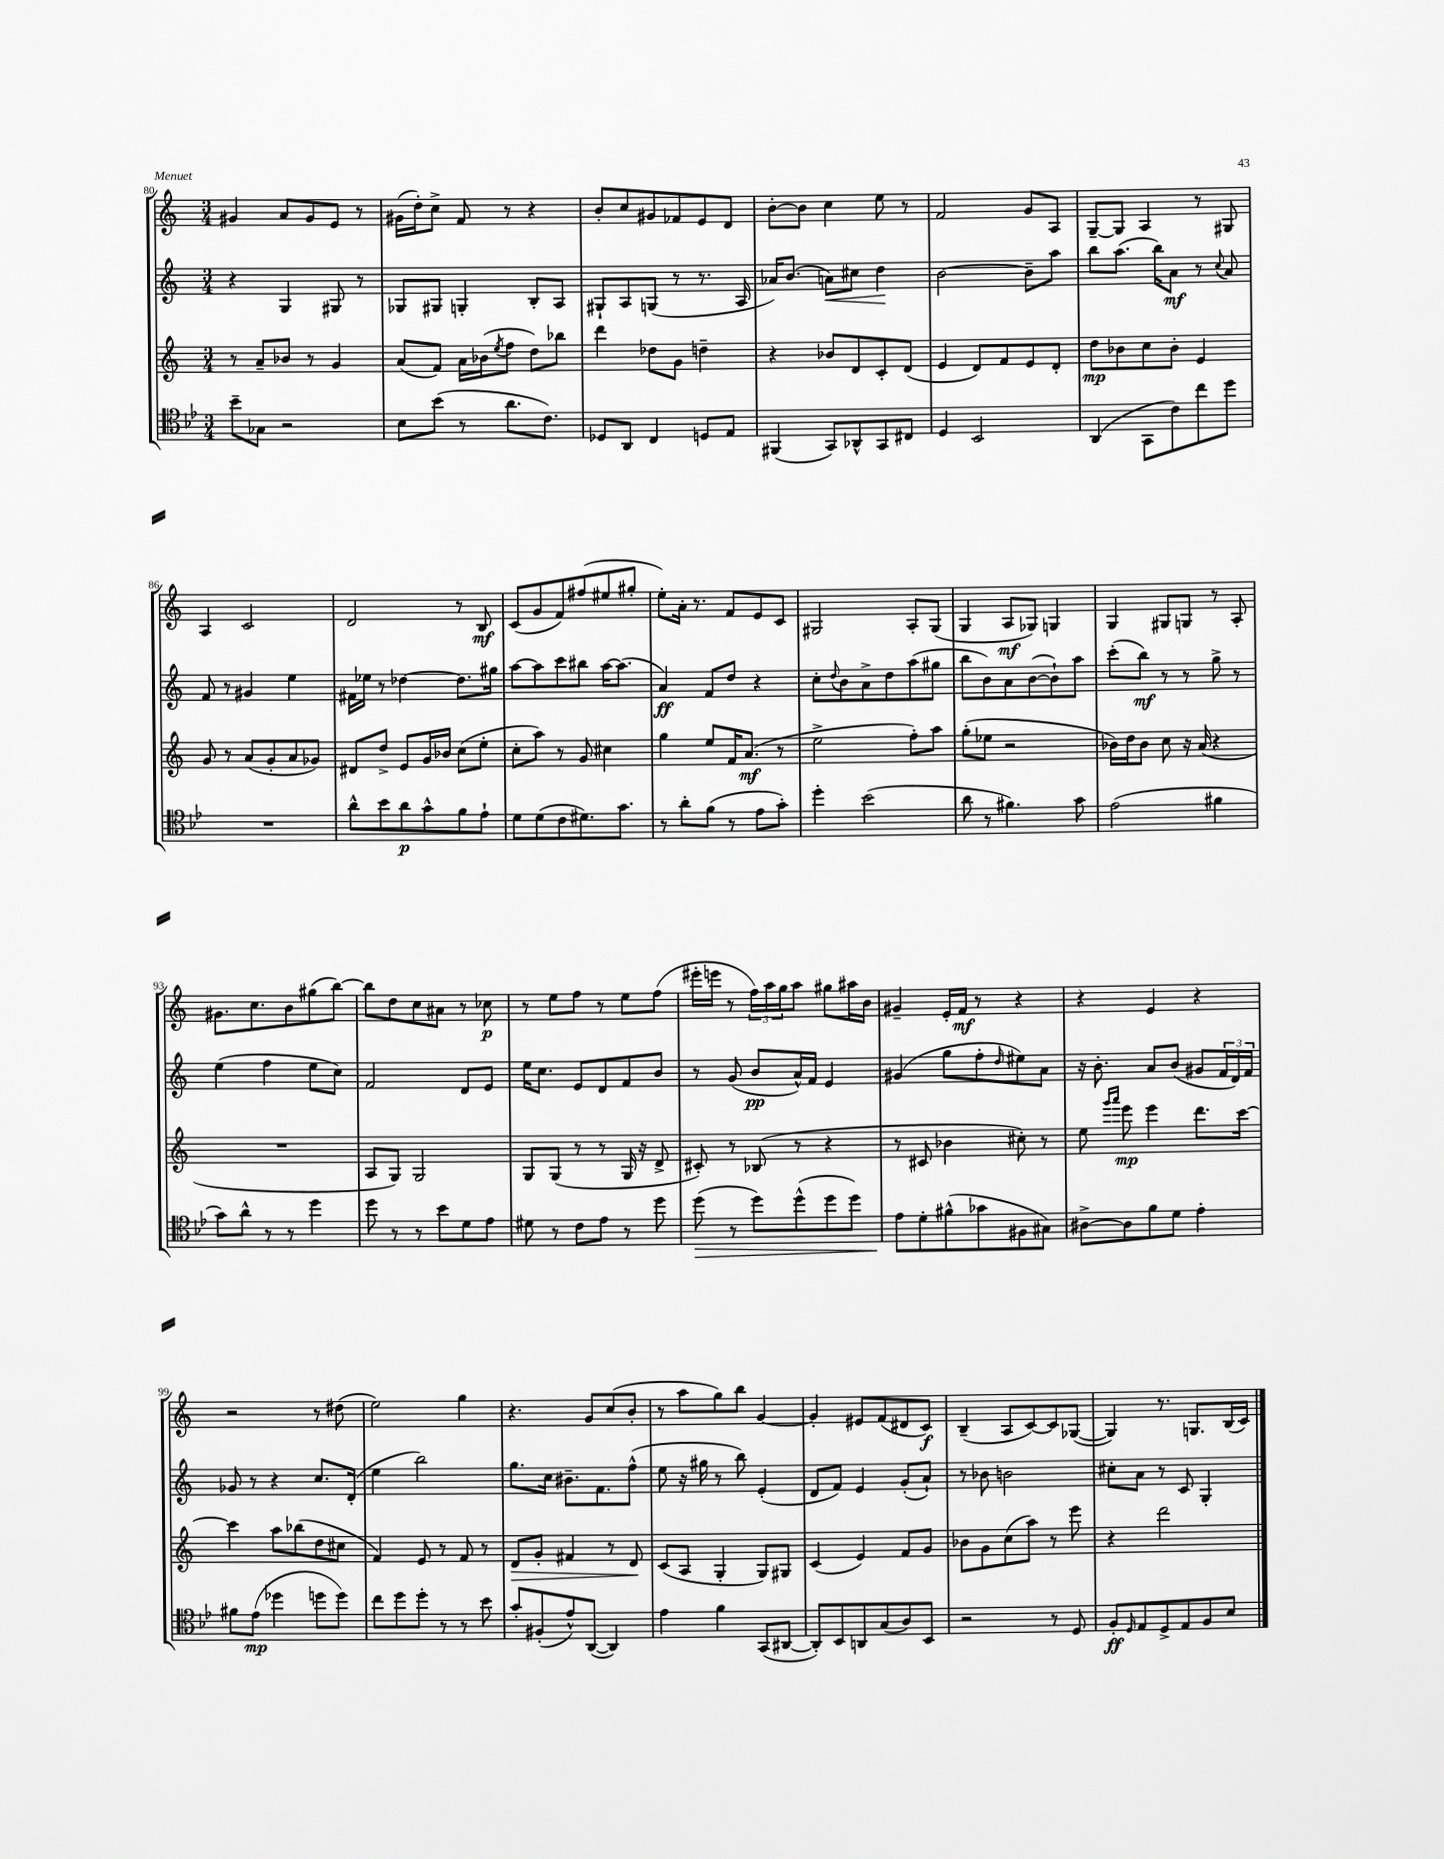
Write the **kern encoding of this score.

**kern	**dynam	**kern	**dynam	**kern	**dynam	**kern	**dynam
*part4	*part4	*part3	*part3	*part2	*part2	*part1	*part1
*staff4	*staff4	*staff3	*staff3	*staff2	*staff2	*staff1	*staff1
*clefC4	*	*clefG2	*	*clefG2	*	*clefG2	*
*k[b-e-]	*	*k[]	*	*k[]	*	*k[]	*
*M3/4	*	*M3/4	*	*M3/4	*	*M3/4	*
=80	=80	=80	=80	=80	=80	=80	=80
8b-~\L	.	8r	.	4r	.	4g#X/	.
8G-X\J	.	8a~/L	.	.	.	.	.
2r	.	8b-X/J	.	4G/	.	8a/L	.
.	.	8r	.	.	.	8g#/	.
.	.	4g/	.	8G#X/	.	8e/J	.
.	.	.	.	8r	.	8r	.
=81	=81	=81	=81	=81	=81	=81	=81
8B-\L	.	(8a/L	.	8G-X/L	.	(16g#X\LL	.
.	.	.	.	.	.	16dd'\J)	.
(8b-\J	.	8f/J)	.	8G#X/J	.	8cc^\J	.
8r	.	16a\LL	.	4Gn'/	.	8f/	.
.	.	(16b-X\J	.	.	.	.	.
.	.	8qee/	.	.	.	.	.
8.a\L	.	8ff\J	.	.	.	8r	.
.	.	8dd\L)	.	8B'/L	.	4r	.
8.c\J)	.	.	.	.	.	.	.
.	.	8bb-X\J	.	8A/J	.	.	.
=82	=82	=82	=82	=82	=82	=82	=82
8D-X/L	.	4ddd\	.	8G#X`/L	.	8b'/L	.
8AA/J	.	.	.	8A/	.	8cc/	.
4C/	.	8dd-X\L	.	(8Gn/J	.	8g#X/	.
.	.	8g\J	.	8r	.	8f-X/	.
8Dn/L	.	4ddn~\	.	8.r	.	8e/	.
8E-/J	.	.	.	.	.	8d/J	.
.	.	.	.	16A/	.	.	.
=83	=83	=83	=83	=83	=83	=83	=83
(4FF#X/	.	4r	.	16a-X/KL)	.	[8b'\L	.
.	.	.	.	(8.b/J	.	.	.
.	.	.	.	.	.	8b\J]	.
!	!	!	!	!	!LO:HP:b	!	!
8GG/L)	.	8b-X/L	.	8an\L)	<	4cc\	.
8AA-X^^/	.	8d/	.	8cc#X\J	.	.	.
8GG/	.	8c'/	.	4dd\	.	8ee\	.
8C#X/J	.	(8d/J	.	.	.	8r	.
.	.	.	.	.	[	.	.
=84	=84	=84	=84	=84	=84	=84	=84
4D/	.	4e/	.	[2b\	.	2f/	.
2BB-/	.	8d/L)	.	.	.	.	.
.	.	8f/	.	.	.	.	.
.	.	8e/	.	8b~\L]	.	8g/L	.
.	.	8d'/J	.	8aa\J	.	8A/J	.
=85	=85	=85	=85	=85	=85	=85	=85
(4AA/	.	8dd\L	mp	8bb\L	.	[8G~/L	.
.	.	8b-X\	.	(8.aa\J	.	8G/J]	.
8GG\L	.	8cc\	.	.	.	4A/	.
.	.	.	.	16bb\KL)	.	.	.
8c\)	.	8b-'\J	.	8a\J	mf	.	.
8cc\	.	4e/	.	8r	.	8r	.
.	.	.	.	8qqcc/	.	.	.
8dd\J	.	.	.	8a/	.	8G#X/	.
!!LO:LB:g=z
=86	=86	=86	=86	=86	=86	=86	=86
2.r	.	8g/	.	8f/	.	4A/	.
.	.	8r	.	8r	.	.	.
.	.	(8a/L	.	4g#X/	.	2c/	.
.	.	8g'/	.	.	.	.	.
.	.	8a/	.	4ee\	.	.	.
.	.	8g-X/J)	.	.	.	.	.
=87	=87	=87	=87	=87	=87	=87	=87
8a^^\L	.	8d#X/L	.	16f#X\LL	.	2d/	.
.	.	.	.	16ee-X\JJ	.	.	.
8b-\	.	8dd^/J	.	8r	.	.	.
8a\	p	8e/L	.	[4dd-X\	.	.	.
8g^^\	.	16g/L	.	.	.	.	.
.	.	16b-X/JJ	.	.	.	.	.
8f\	.	(8cc\L	.	8.dd-\L]	.	8r	.
8e-`\J	.	8ee'\J	.	.	.	8B/	mf
.	.	.	.	16gg#X\Jk	.	.	.
=88	=88	=88	=88	=88	=88	=88	=88
8d\L	.	8cc'\L	.	[8aa\L	.	(8c/L	.
(8d\	.	8aa\J)	.	8aa\]	.	8g/	.
8c\	.	8r	.	8ccc\	.	8f/)	.
8.d#X\)	.	8g/	.	8bb#X\J	.	(8ff#X/	.
.	.	4cc#X\	.	[16aa\KL	.	8ee#X/	.
8.g\J	.	.	.	(8.aa\J]	.	.	.
.	.	.	.	.	.	8gg#X'/J	.
=89	=89	=89	=89	=89	=89	=89	=89
8r	.	4gg\	.	4a/)	ff	8ee'\L)	.
8a'\L	.	.	.	.	.	16a'\Jk	.
.	.	.	.	.	.	8.r	.
(8f\J	.	8ee/L	.	8f/L	.	.	.
8r	.	16f/K	.	8dd/J	.	8f/L	.
.	.	(8.a/J	mf	.	.	.	.
8e-\L	.	.	.	4r	.	8e/	.
8g'\J)	.	8r	.	.	.	8c/J	.
=90	=90	=90	=90	=90	=90	=90	=90
4dd'\	.	2ee^\	.	8cc'\L	.	2G#X/	.
.	.	.	.	8qqdd/	.	.	.
.	.	.	.	8b\	.	.	.
(2b-\	.	.	.	8a^\	.	.	.
.	.	.	.	8dd\	.	.	.
.	.	8ff'\L)	.	(8aa\	.	8A'/L	.
.	.	8aa\J	.	8gg#X\J	.	(8G#/J	.
=91	=91	=91	=91	=91	=91	=91	=91
8a\	.	(8gg'\L	.	8bb\L	.	4G/	.
8r	.	8ee-X\J	.	8b\)	.	.	.
4.f#X\)	.	2r	.	8a\	.	8A/L	mf
.	.	.	.	([8b\	.	8G-X/J)	.
.	.	.	.	8b`\])	.	4Gn/	.
8g\	.	.	.	8aa\J	.	.	.
=92	=92	=92	=92	=92	=92	=92	=92
(2e-\	.	16b-X\LL)	.	(8ccc'\L	.	4G/	.
.	.	16dd\J	.	.	.	.	.
.	.	8b-\J	.	8bb\J)	mf	.	.
.	.	8cc\	.	8r	.	8G#X/L	.
.	.	16r	.	8r	.	8Gn/J	.
.	.	(16a/	.	.	.	.	.
4f#X\	.	4r	.	8gg^\	.	8r	.
.	.	.	.	8r	.	8A'/	.
!!LO:LB:g=z
=93	=93	=93	=93	=93	=93	=93	=93
8g\L)	.	2.r	.	(4ee\	.	8.g#X\L	.
8a^^\J	.	.	.	.	.	.	.
.	.	.	.	.	.	8.cc\	.
8r	.	.	.	4ff\	.	.	.
8r	.	.	.	.	.	8b\	.
4dd\	.	.	.	8ee\L	.	(8gg#X\	.
.	.	.	.	8cc\J)	.	[8bb\J)	.
=94	=94	=94	=94	=94	=94	=94	=94
8dd\	.	8A/L	.	2f/	.	8bb\L]	.
8r	.	8G/J)	.	.	.	8dd\	.
8r	.	2G/	.	.	.	8cc\	.
8b-\L	.	.	.	.	.	8a#X\J	.
8d\	.	.	.	8d/L	.	8r	.
8e-\J	.	.	.	8e/J	.	8cc-X\	p
=95	=95	=95	=95	=95	=95	=95	=95
8d#X\	.	8G/L	.	16ee\KL	.	8r	.
.	.	.	.	8.cc\J	.	.	.
8r	.	(8G/J	.	.	.	8ee\L	.
8c\L	.	8r	.	8e/L	.	8ff\J	.
8e-\J	.	8r	.	8d/	.	8r	.
8r	.	16G/	.	8f/	.	8ee\L	.
.	.	16r	.	.	.	.	.
8dd\	.	8d^/	.	8b/J	.	(8ff\J	.
=96	=96	=96	=96	=96	=96	=96	=96
!	!LO:HP:b	!	!	!	!	!	!
(8dd\	>	8c#X'/)	.	8r	.	16eee#X'\LL	.
.	.	.	.	.	.	16eeen\JJ	.
8r	.	8r	.	(8g/	.	8r	.
8dd\L)	.	(8B-X/	.	8b/L	pp	24ff\LL)	.
.	.	.	.	.	.	24aa\	.
.	.	.	.	.	.	24gg\J	.
(8dd^^\	.	8r	.	16a^^/L)	.	8aa\J	.
.	.	.	.	16f/JJ	.	.	.
8dd\	.	4r	.	4e/	.	8gg#X\L	.
8dd\J)	.	.	.	.	.	16aa#X\L	.
.	.	.	.	.	.	16b\JJ	.
=97	=97	=97	=97	=97	=97	=97	=97
8e-\L	.	8r	.	(4g#X/	.	4g#X~/	.
8d'\	]	8c#X/	.	.	.	.	.
(8f#X^^\	.	4b-X\	.	8gg\L	.	16e'/LL	.
.	.	.	.	.	.	16f/JJ	mf
8g-X\	.	.	.	8ff'\	.	8r	.
.	.	.	.	16qqdd/	.	.	.
8F#X\	.	8cc#X'\)	.	8ee#X\)	.	4r	.
8G#X\J)	.	8r	.	8a\J	.	.	.
=98	=98	=98	=98	=98	=98	=98	=98
[8A#X^\L	.	8ee\	.	16r	.	4r	.
.	.	.	.	8.b'\	.	.	.
.	.	16qqggg/LL	.	.	.	.	.
.	.	16qqaaa/JJ	.	.	.	.	.
8A#\]	.	8eee\	mp	.	.	.	.
8f\	.	4eee\	.	8a/L	.	4e/	.
8d\J	.	.	.	(8b/J	.	.	.
4e-'\	.	8.ddd\L	.	8g#X/L	.	4r	.
.	.	.	.	24f/L	.	.	.
.	.	.	.	24d/)	.	.	.
.	.	[16ccc\Jk	.	.	.	.	.
.	.	.	.	24f/JJ	.	.	.
!!LO:LB:g=z
=99	=99	=99	=99	=99	=99	=99	=99
8f#X\L	.	4ccc\]	.	8g-X/	.	2r	.
(8e-\J	mp	.	.	8r	.	.	.
4dd-X\	.	8aa\L	.	4r	.	.	.
.	.	(8bb-X\	.	.	.	.	.
8ddn\L	.	8dd\	.	8.cc/L	.	8r	.
8dd\J)	.	8cc#X\J	.	.	.	(8dd#X\	.
.	.	.	.	(16d'/Jk	.	.	.
=100	=100	=100	=100	=100	=100	=100	=100
8cc\L	.	4f/)	.	4ee\	.	2ee\)	.
8dd\	.	.	.	.	.	.	.
8dd'\J	.	8e/	.	2bb\)	.	.	.
8r	.	8r	.	.	.	.	.
8r	.	8f/	.	.	.	4gg\	.
8b-\	.	8r	.	.	.	.	.
=101	=101	=101	=101	=101	=101	=101	=101
!	!	!	!LO:HP:b	!	!	!	!
8g'/L	.	8d/L	>	8.gg\L	.	4.r	.
(8F#X'/	.	8g'/J	.	.	.	.	.
.	.	.	.	16cc\Jk	.	.	.
8e-^^/)	.	4f#X/	.	8.b#X~\L	.	.	.
([8AA/J	.	.	.	.	.	8g/L	.
.	.	.	.	8.f\	.	.	.
4AA/])	.	8r	.	.	.	(8cc/	.
.	.	8d/	.	(8ff^^\J	.	8b'/J	.
.	.	.	]	.	.	.	.
=102	=102	=102	=102	=102	=102	=102	=102
4e-\	.	(8c/L	.	8ee\	.	8r	.
.	.	8A/J	.	16r	.	8aa\L	.
.	.	.	.	16gg#X\	.	.	.
4f\	.	4G'/	.	8r	.	8gg\)	.
.	.	.	.	8bb\)	.	8bb\J	.
(8GG/L	.	8G/L)	.	(4e'/	.	[4g/	.
[8AA#X/J	.	8G#X/J	.	.	.	.	.
=103	=103	=103	=103	=103	=103	=103	=103
8AA#'/L])	.	(4c/	.	8d/L	.	4g'/]	.
8BB-/	.	.	.	8f/J)	.	.	.
8AAn/	.	4e/)	.	4e/	.	8e#X/L	.
(8G/	.	.	.	.	.	(8f/	.
8A/)	.	8f/L	.	(8g'/L	.	8d#X/	.
8BB-/J	.	8g/J	.	8a`/J)	.	8c/J)	f
=104	=104	=104	=104	=104	=104	=104	=104
2r	.	8b-X\L	.	8r	.	(4B~/	.
.	.	8g\	.	8b-X\	.	.	.
.	.	(8cc\	.	2bn\	.	8A/L	.
.	.	8aa\J)	.	.	.	[8c/)	.
8r	.	8r	.	.	.	8c/]	.
8D/	.	8eee\	.	.	.	([8G-X/J	.
=105	=105	=105	=105	=105	=105	=105	=105
8F'/L	ff	4r	.	8cc#X'\L	.	4G-/])	.
16qqD/	.	.	.	.	.	.	.
8E-/	.	.	.	8a\J	.	.	.
8D^/	.	2ddd\	.	8r	.	8.r	.
8E-/	.	.	.	8c/	.	.	.
.	.	.	.	.	.	8.Gn/L	.
8F/	.	.	.	4G'/	.	.	.
8B-/J	.	.	.	.	.	(16B/L	.
.	.	.	.	.	.	16c/JJ)	.
==	==	==	==	==	==	==	==
*-	*-	*-	*-	*-	*-	*-	*-
